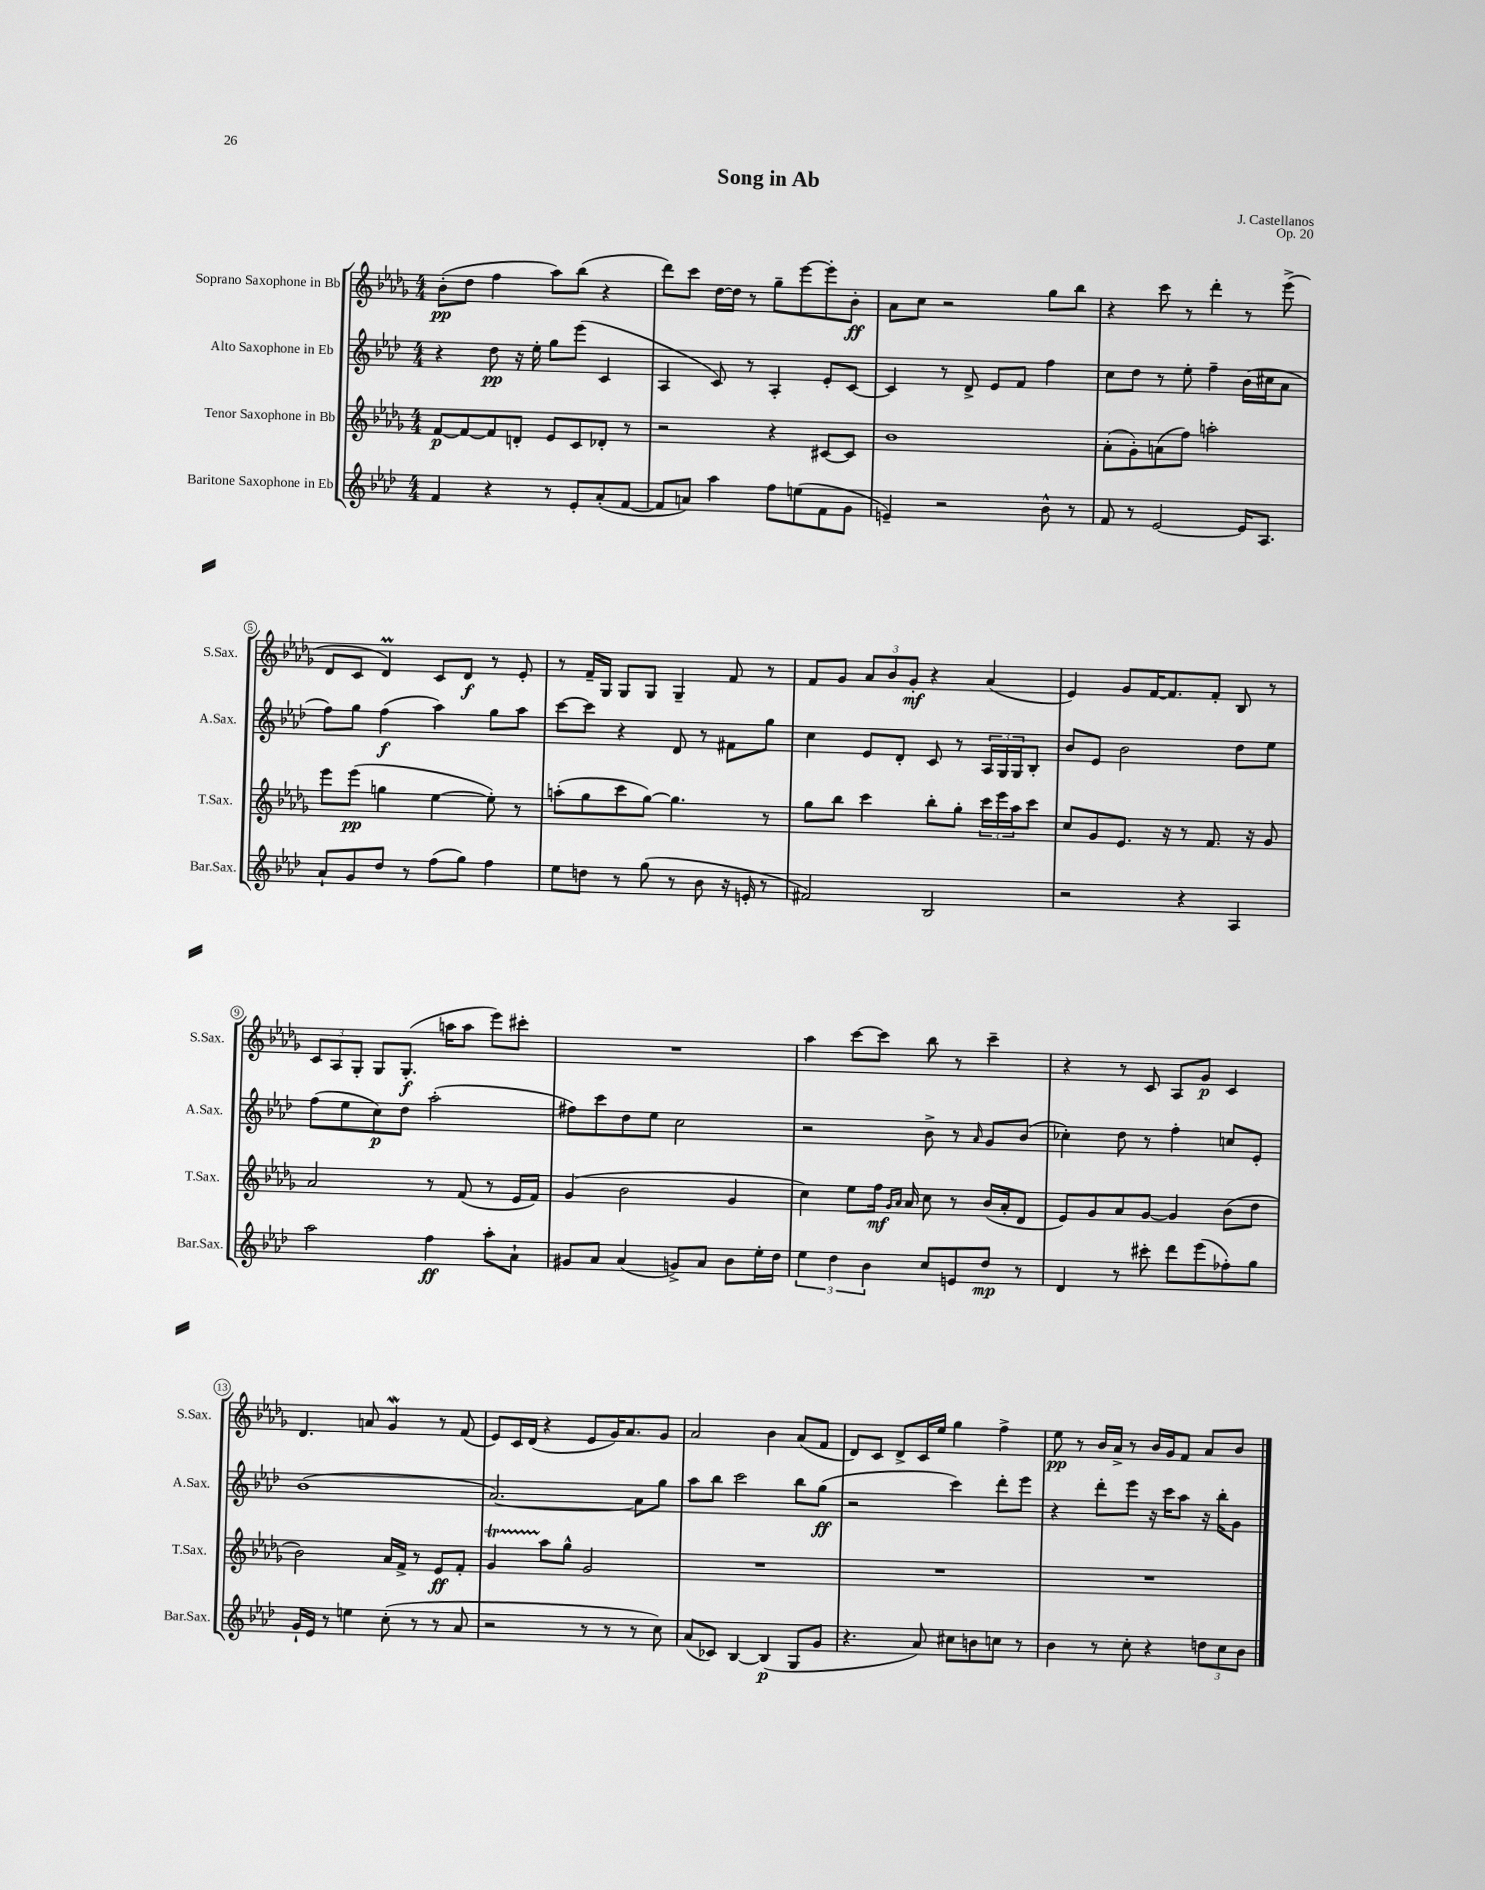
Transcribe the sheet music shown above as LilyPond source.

\header { title = "Song in Ab" composer = "J. Castellanos" opus = "Op. 20" }
<<
\new StaffGroup <<
\new Staff = "s0" \with { instrumentName = "Soprano Saxophone in Bb" shortInstrumentName = "S.Sax." } {
    \clef treble \key des \major \numericTimeSignature \time 4/4
    bes'8-.\pp( des''8 f''4 aes''8) bes''8( r4 |
    des'''8) c'''8 des''16~ des''16 r8 ges''8-- ees'''8~ ees'''8-. bes'8-.\ff |
    aes'8 c''8 r2 ges''8 bes''8 |
    r4 c'''8 r8 des'''4-. r8 ees'''8->( |
    des'8 c'8 des'4\prall) c'8 des'8\f r8 ees'8-. |
    r8 f'16-- ges16 ges8 ges8 ges4-- f'8 r8 |
    f'8 ges'8 \tuplet 3/2 { aes'8 bes'8 ges'8-.\mf } r4 aes'4( |
    ees'4) ges'8 f'16~ f'8. f'8-. bes8 r8 |
    \tuplet 3/2 { c'8 aes8 ges8-. } ges8 ges8.-.\f( a''16 a''8 ees'''8) cis'''8-. |
    R1 |
    aes''4 c'''8~ c'''8 bes''8 r8 c'''4-- |
    r4 r8 c'8 aes8 ges'8\p c'4 |
    des'4. a'8 ges'4\mordent r8 f'8( |
    ees'8) c'16 des'16( r4 ees'8 ges'16) aes'8. ges'8 |
    aes'2 bes'4 aes'8( f'8 |
    des'8) c'8 des'8-> c'16 ees''16 ges''4 f''4-> |
    ees''8\pp r8 bes'16 aes'16-> r8 bes'16 ges'16 f'8 aes'8 bes'8 \bar "|." |
}
\new Staff = "s1" \with { instrumentName = "Alto Saxophone in Eb" shortInstrumentName = "A.Sax." } {
    \clef treble \key aes \major \numericTimeSignature \time 4/4
    r4 des''8\pp r16 ees''16-. g''8 ees'''8( c'4 |
    aes4 c'8) r8 aes4-. ees'8-. c'8~ |
    c'4 r8 des'8-> ees'8 f'8 f''4 |
    c''8 des''8 r8 ees''8-. f''4-- bes'16( cis''16 aes'8 |
    f''8) g''8 f''4\f( aes''4) g''8 aes''8 |
    c'''8~ c'''8 r4 des'8 r8 fis'8 g''8 |
    c''4 ees'8 des'8-. c'8 r8 \tuplet 3/2 { aes16 g16 g16 } bes8-. |
    bes'8 ees'8 bes'2 des''8 ees''8 |
    f''8( ees''8 c''8\p) des''8 aes''2-.( |
    fis''8) c'''8 des''8 ees''8 c''2 |
    r2 bes'8-> r8 \grace { aes'16 } g'8 bes'8( |
    ces''4-.) des''8 r8 f''4-. c''8 ees'8-. |
    bes'1( |
    aes'2.~) aes'8 g''8 |
    aes''8 bes''8 c'''2 bes''8 g''8\ff( |
    r2 c'''4) des'''8-. ees'''8 |
    r4 des'''8-. ees'''8 r16 c'''16 aes''8 r16 bes''16-. g'8 \bar "|." |
}
\new Staff = "s2" \with { instrumentName = "Tenor Saxophone in Bb" shortInstrumentName = "T.Sax." } {
    \clef treble \key des \major \numericTimeSignature \time 4/4
    f'8~\p f'8~ f'8 d'8-. ees'8 c'8 des'8-. r8 |
    r2 r4 cis'8~ cis'8 |
    bes'1 |
    aes'8-.( ges'8-.) a'8( f''8) a''2-. |
    ees'''8 ees'''8\pp( g''4 ees''4~ ees''8-.) r8 |
    a''8-.( ges''8 c'''8 ges''8~) ges''4. r8 |
    ges''8 bes''8 c'''4 bes''8-. ges''8-. \tuplet 3/2 { c'''16 ees'''16 aes''16 } c'''8 |
    c''8 ges'8 ees'8. r16 r8 f'8. r16 ges'8 |
    aes'2 r8 f'8( r8 ees'16 f'16) |
    ges'4( bes'2 ges'4 |
    c''4) ees''8 f''16\mf \grace { ges'16 aes'16 } aes'16 c''8 r8 bes'16( aes'16-. des'8 |
    ees'8) ges'8 aes'8 ges'8~ ges'4 bes'8( des''8 |
    bes'2) aes'16 f'16-> r8 ees'8\ff f'8-. |
    ges'4\startTrillSpan aes''8\stopTrillSpan ges''8-^ ges'2 |
    R1 |
    R1 |
    R1 \bar "|." |
}
\new Staff = "s3" \with { instrumentName = "Baritone Saxophone in Eb" shortInstrumentName = "Bar.Sax." } {
    \clef treble \key aes \major \numericTimeSignature \time 4/4
    f'4 r4 r8 ees'8-. aes'8-.( f'8~ |
    f'8 a'8) aes''4 f''8 e''8( f'8 g'8 |
    e'4--) r2 bes'8-^ r8 |
    f'8 r8 ees'2~ ees'16 aes8. |
    aes'8-! g'8 des''8 r8 f''8( g''8) f''4 |
    ees''8 d''8 r8 g''8( r8 bes'8 r16 e'16-. r8 |
    fis'2) bes2 |
    r2 r4 aes4 |
    aes''2 f''4\ff aes''8-. aes'8-! |
    gis'8 aes'8 aes'4( g'8->) aes'8 bes'8 ees''16-. des''16 |
    \tuplet 3/2 { ees''4 des''4 bes'4 } c''8 e'8 des''8\mp r8 |
    des'4 r8 cis'''8-. des'''8 ees'''8( fes''8-.) g''8 |
    g'16-! ees'16 r8 e''4 c''8-.( r8 r8 aes'8 |
    r2 r8 r8 r8 c''8) |
    aes'8( ces'8) bes4~ bes4\p( g8 g'8 |
    r4. aes'8) cis''8 b'8 c''8 r8 |
    bes'4 r8 c''8-. r4 \tuplet 3/2 { d''8 c''8 bes'8 } \bar "|." |
}
>>
>>
\layout { \context { \Score \override BarNumber.stencil = #(make-stencil-circler 0.1 0.3 ly:text-interface::print) } }
